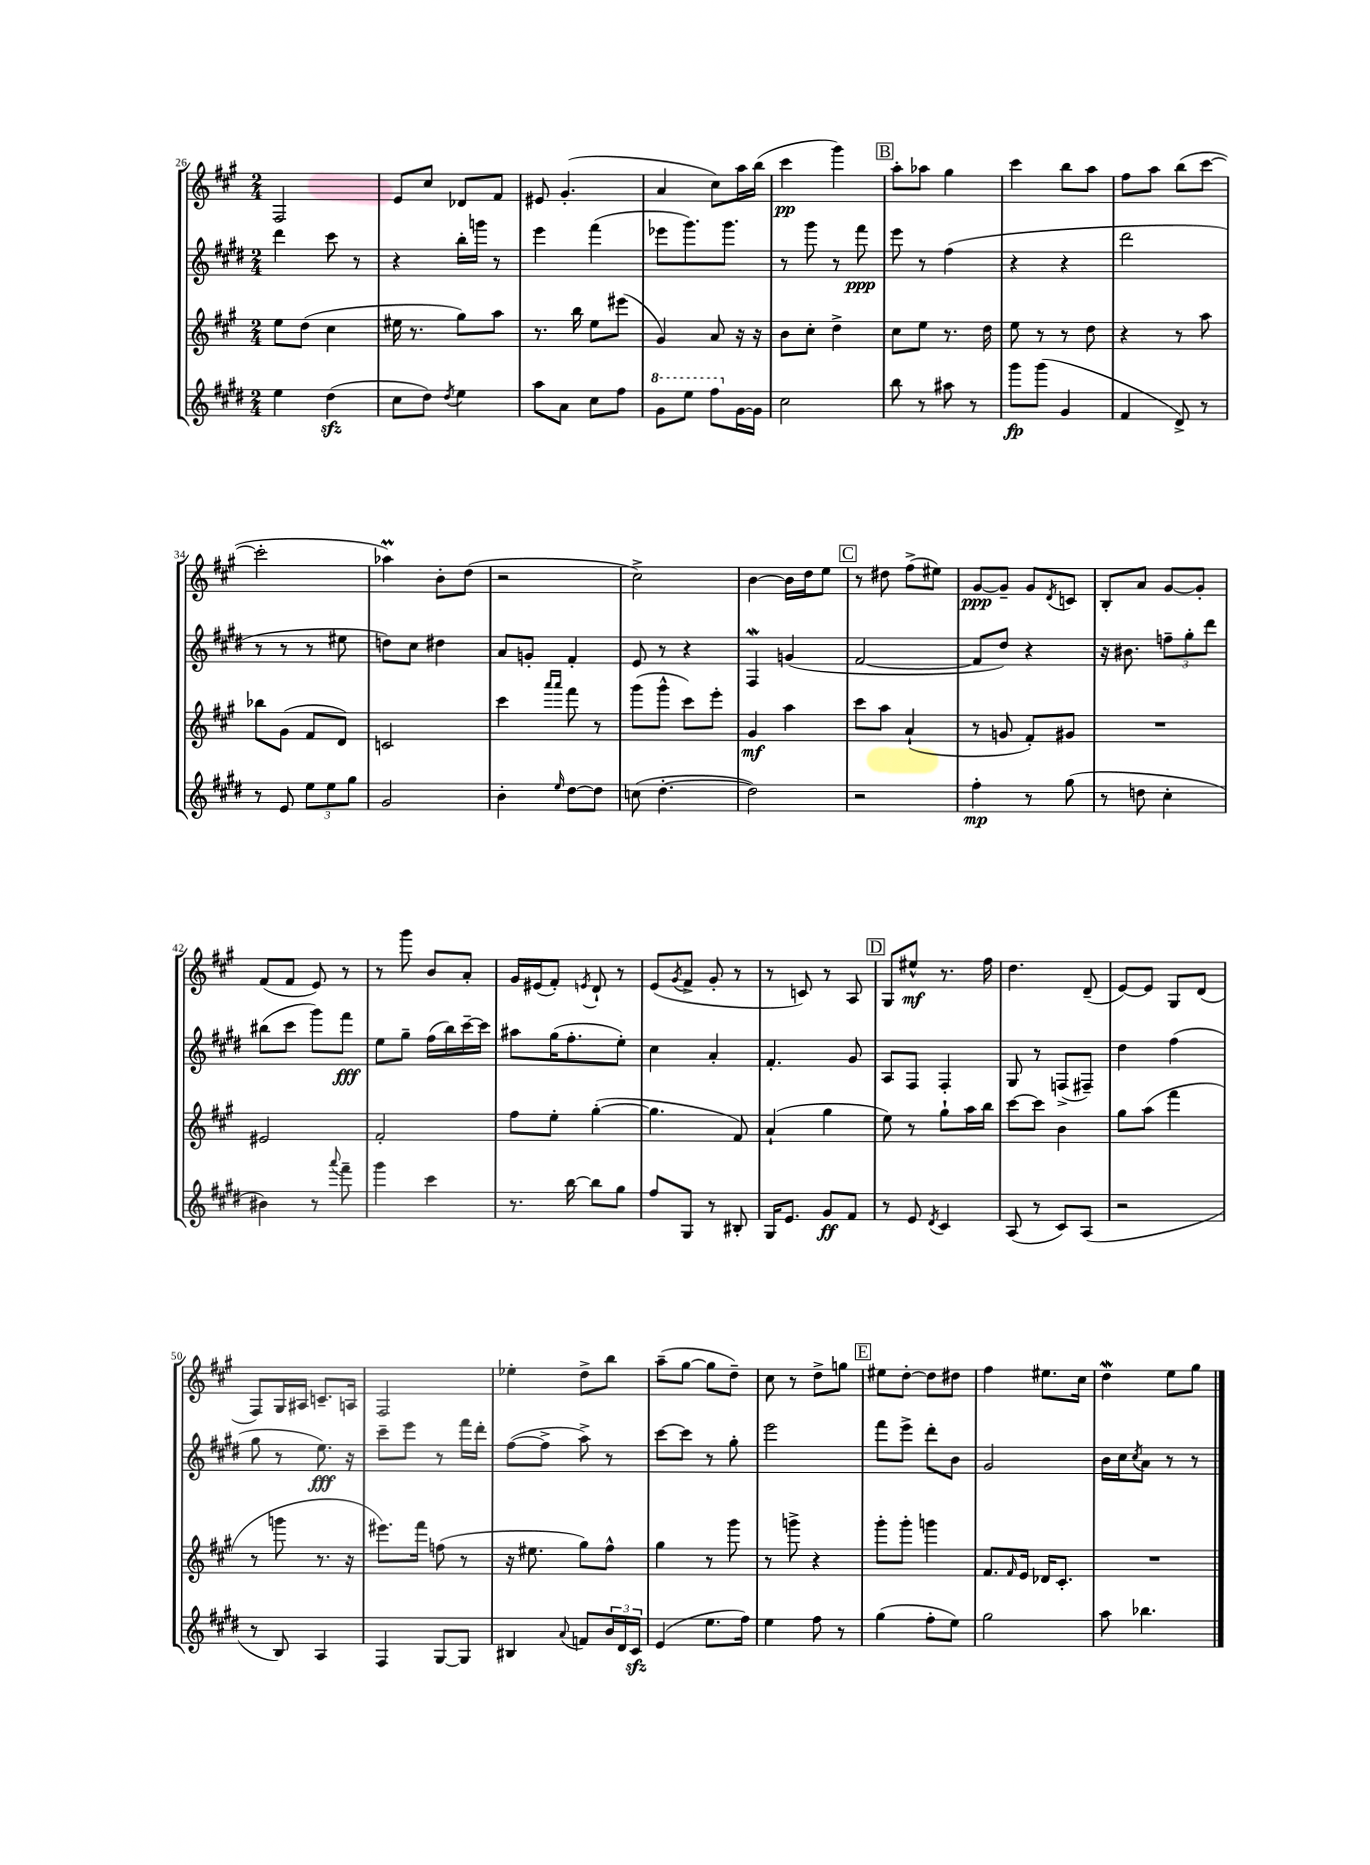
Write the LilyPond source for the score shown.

<<
\new StaffGroup <<
\new Staff = "s0" {
    \clef treble \key a \major \numericTimeSignature \time 2/4
    fis2 |
    e'8 cis''8 des'8 fis'8 |
    eis'8 gis'4.-.( |
    a'4 cis''8) a''16 b''16( |
    cis'''4\pp gis'''4) |
    \mark \markup { \box "B" } a''8-. aes''8 gis''4 |
    cis'''4 b''8 a''8 |
    fis''8 a''8 b''8( cis'''8~ |
    cis'''2-. |
    aes''4\prall) b'8-. d''8( |
    r2 |
    cis''2->) |
    b'4~ b'16 d''16 e''8 |
    \mark \markup { \box "C" } r8 dis''8 fis''8->( eis''8) |
    gis'8~\ppp gis'8-- gis'8 \acciaccatura { d'8 } c'8 |
    b8-. a'8 gis'8~ gis'8-. |
    fis'8( fis'8 e'8) r8 |
    r8 gis'''8 b'8 a'8-. |
    gis'16 eis'16( fis'8-.) \acciaccatura { e'8 } d'8-! r8 |
    e'8( \acciaccatura { gis'8 } fis'8-> gis'8-. r8 |
    r8 c'8) r8 a8 |
    \mark \markup { \box "D" } gis8 eis''8-^\mf r8. fis''16 |
    d''4. d'8--( |
    e'8~) e'8 gis8 d'8( |
    fis8) gis16 ais16 c'8.-- a16 |
    fis2 |
    ees''4-. d''8-> b''8 |
    a''8--( gis''8~ gis''8 d''8--) |
    cis''8 r8 d''8-> g''8 |
    \mark \markup { \box "E" } eis''8 d''8~-. d''8 dis''8 |
    fis''4 eis''8. cis''16 |
    d''4\mordent e''8 gis''8 \bar "|." |
}
\new Staff = "s1" {
    \clef treble \key e \major \numericTimeSignature \time 2/4
    dis'''4 cis'''8 r8 |
    r4 b''16-. g'''16 r8 |
    e'''4 fis'''4( |
    ees'''8 gis'''8.) gis'''8. |
    r8 gis'''8 r8 fis'''8\ppp |
    \mark \markup { \box "B" } e'''8 r8 fis''4( |
    r4 r4 |
    dis'''2 |
    r8 r8 r8 eis''8 |
    d''8) cis''8 dis''4 |
    a'8 g'8-. fis'4-. |
    e'8 r8 r4 |
    fis4\mordent g'4( |
    \mark \markup { \box "C" } fis'2~ |
    fis'8 dis''8) r4 |
    r16 bis'8. \tuplet 3/2 { f''8-- gis''8-. dis'''8 } |
    bis''8( cis'''8 gis'''8) fis'''8\fff |
    e''8 gis''8-- fis''16( b''16) cis'''16~-- cis'''16 |
    ais''8 gis''16( fis''8.-. e''8-.) |
    cis''4 a'4-. |
    fis'4.-. gis'8 |
    \mark \markup { \box "D" } a8 fis8 fis4-. |
    gis8 r8 f8->( fis8--) |
    dis''4 fis''4( |
    gis''8 r8 e''8.\fff) r16 |
    cis'''8-- e'''8 r8 fis'''16 dis'''16-. |
    fis''8~( fis''8-> a''8->) r8 |
    cis'''8~ cis'''8 r8 gis''8-. |
    e'''2 |
    \mark \markup { \box "E" } fis'''8 e'''8-> dis'''8-. b'8 |
    gis'2 |
    b'16 cis''16 \acciaccatura { cis''8 } a'8 r8 r8 \bar "|." |
}
\new Staff = "s2" {
    \clef treble \key a \major \numericTimeSignature \time 2/4
    e''8 d''8( cis''4 |
    eis''16 r8. gis''8) a''8 |
    r8. b''16 e''8 eis'''8( |
    gis'4) a'8 r16 r16 |
    b'8 cis''8-. d''4-> |
    \mark \markup { \box "B" } cis''8 e''8 r8. d''16 |
    e''8 r8 r8 d''8 |
    r4 r8 a''8 |
    bes''8 gis'8( fis'8 d'8) |
    c'2 |
    cis'''4 \grace { a'''16 a'''16 } fis'''8 r8 |
    gis'''8( gis'''8-^ cis'''8) e'''8-. |
    gis'4\mf a''4 |
    \mark \markup { \box "C" } cis'''8 a''8 a'4-!( |
    r8 g'8 fis'8-.) gis'8 |
    R2 |
    eis'2 |
    fis'2-. |
    fis''8 e''8-. gis''4~-.( |
    gis''4. fis'8) |
    a'4-!( gis''4 |
    \mark \markup { \box "D" } e''8) r8 gis''8-! a''16 b''16 |
    cis'''8~ cis'''8 b'4 |
    gis''8 a''8( fis'''4 |
    r8 g'''8 r8. r16 |
    eis'''8.) fis'''16 f''8( r8 |
    r16 eis''8. gis''8) fis''8-^ |
    gis''4 r8 gis'''8 |
    r8 g'''8-> r4 |
    \mark \markup { \box "E" } gis'''8-. gis'''8-. g'''4 |
    fis'8. \grace { fis'16 } e'16 des'16 cis'8.-. |
    R2 \bar "|." |
}
\new Staff = "s3" {
    \clef treble \key e \major \numericTimeSignature \time 2/4
    e''4 dis''4\sfz( |
    cis''8 dis''8) \acciaccatura { dis''8 } e''4 |
    a''8 a'8 cis''8 fis''8 |
    \ottava #1 gis''8 e'''8 fis'''8 \ottava #0 gis'16~ gis'16 |
    cis''2 |
    \mark \markup { \box "B" } b''8 r8 ais''8 r8 |
    gis'''8\fp gis'''8( gis'4 |
    fis'4 dis'8->) r8 |
    r8 e'8 \tuplet 3/2 { e''8 e''8 gis''8 } |
    gis'2 |
    b'4-. \grace { e''16 } dis''8~ dis''8 |
    c''8( dis''4.~-. |
    dis''2) |
    \mark \markup { \box "C" } r2 |
    fis''4-.\mp r8 gis''8( |
    r8 d''8 cis''4-. |
    bis'4) r8 \appoggiatura { a'''8 } fis'''8-- |
    gis'''4 cis'''4 |
    r8. b''16~ b''8 gis''8 |
    fis''8 gis8 r8 bis8-. |
    gis16 e'8. gis'8\ff fis'8 |
    \mark \markup { \box "D" } r8 e'8 \acciaccatura { dis'8 } cis'4 |
    a8( r8 cis'8) a8( |
    r2 |
    r8 b8) a4 |
    fis4 gis8~ gis8 |
    bis4 \appoggiatura { a'8 } f'8 \tuplet 3/2 { b'16 dis'16 cis'16\sfz } |
    e'4( e''8. fis''16) |
    e''4 fis''8 r8 |
    \mark \markup { \box "E" } gis''4( fis''8-. e''8) |
    gis''2 |
    a''8 bes''4. \bar "|." |
}
>>
>>
\layout { \context { \Score currentBarNumber = #26 } }
